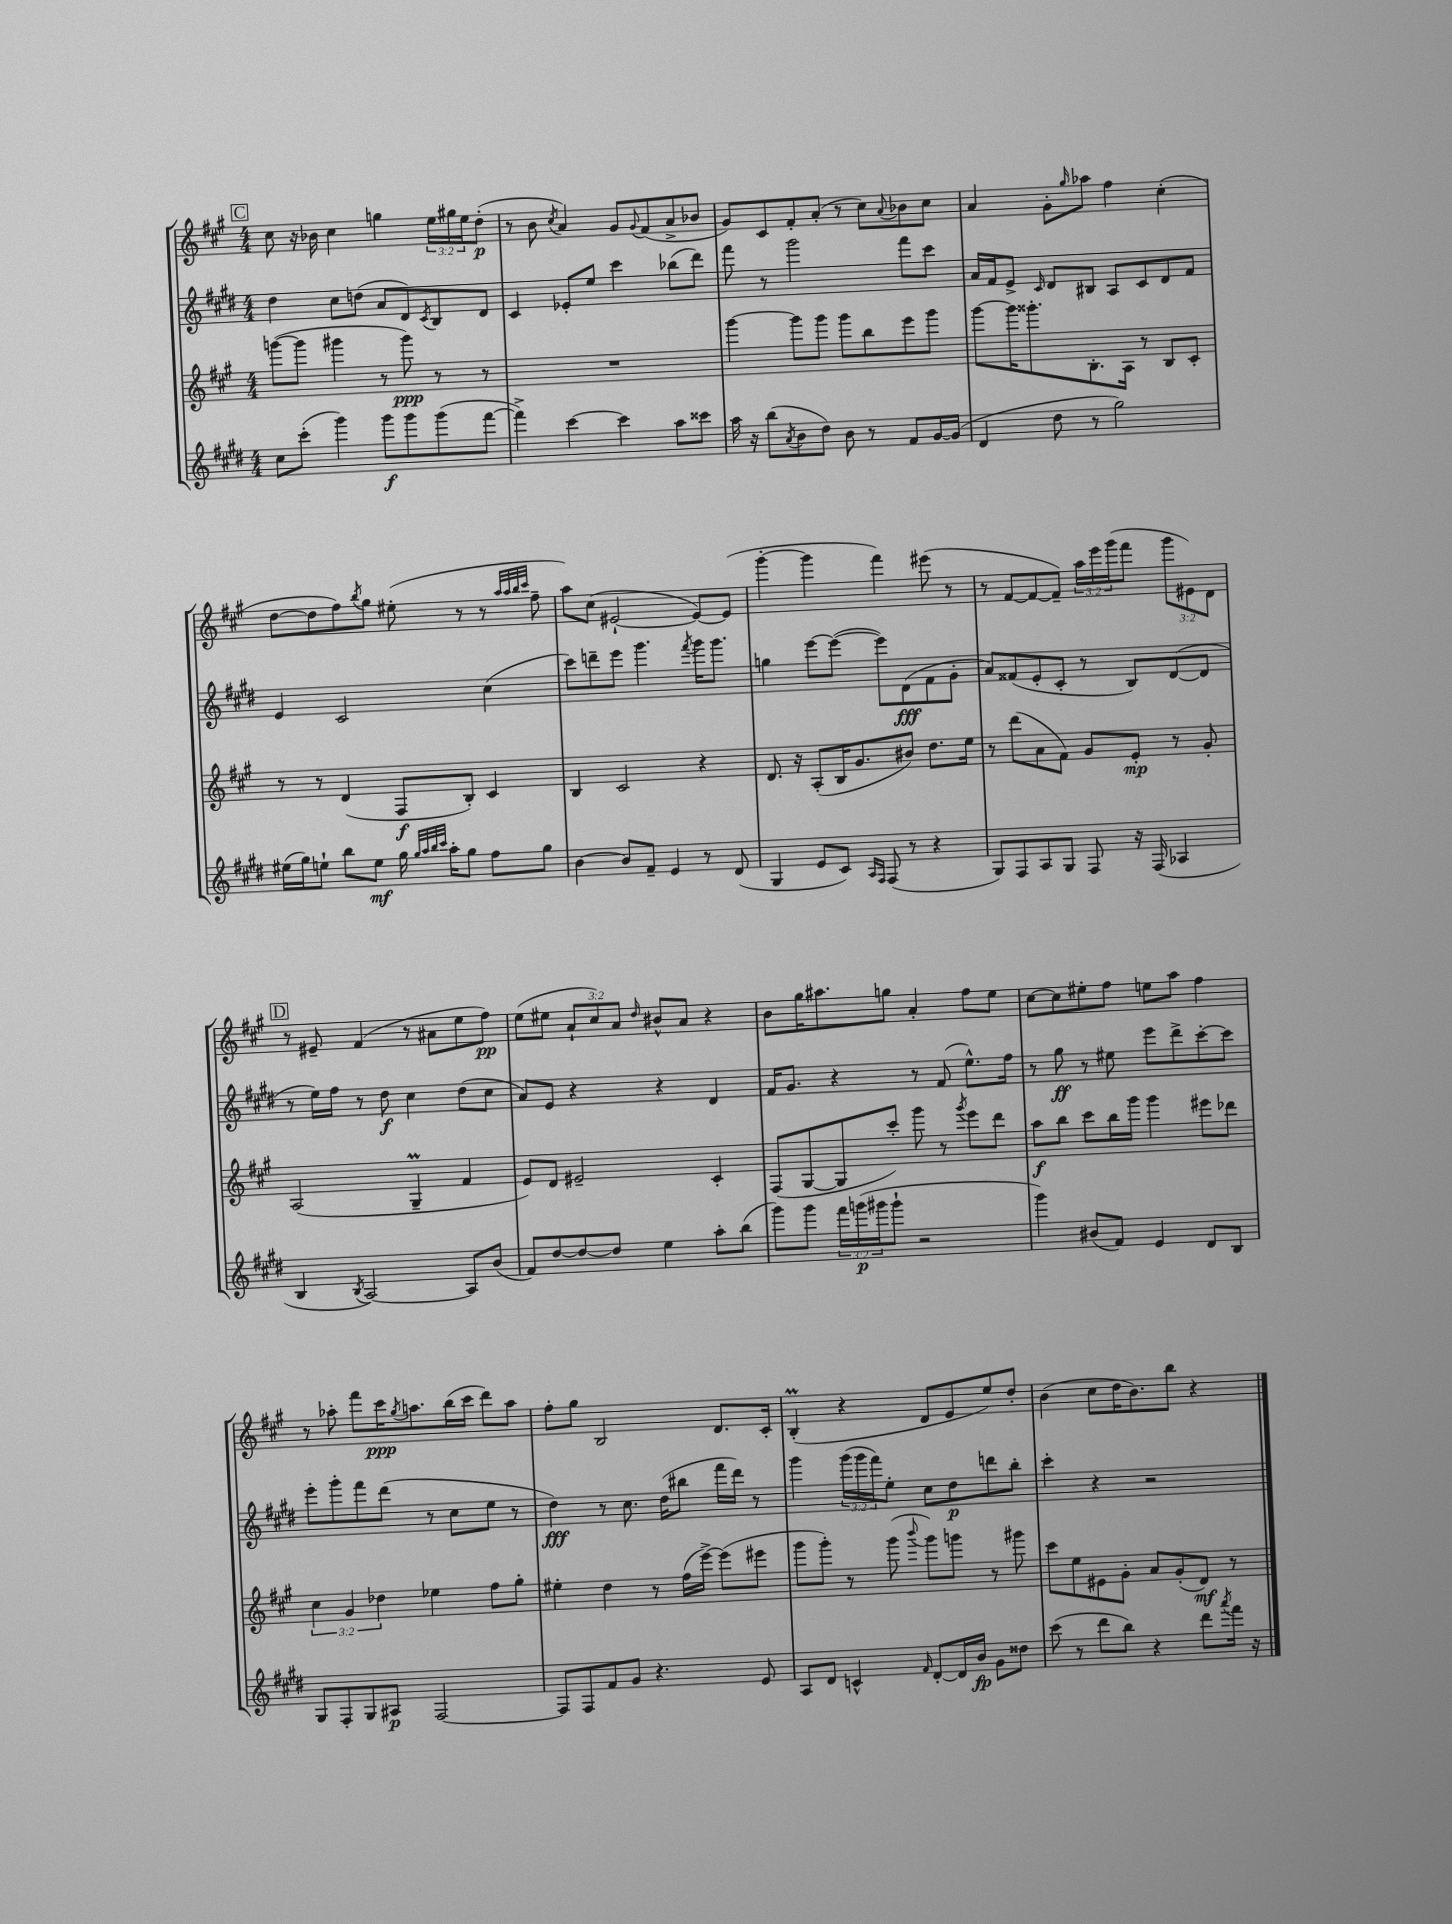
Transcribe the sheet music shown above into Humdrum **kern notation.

**kern	**kern	**kern	**kern
*staff4	*staff3	*staff2	*staff1
*clefG2	*clefG2	*clefG2	*clefG2
*k[f#c#g#d#]	*k[f#c#g#]	*k[f#c#g#d#]	*k[f#c#g#]
*M4/4	*M4/4	*M4/4	*M4/4
8cc#	([8ggg	4dd#	8cc#
(8ccc#'	8ggg]	.	16r
.	.	.	16b-
4ggg#)	4ggg#	8cc#	4cc#
.	.	(8dd	.
8ggg#	8r	8a	4gg
8ggg#	8ggg#)	8d#)	.
.	.	8qc#	.
(8ggg#	8r	8B	24ee
.	.	.	24gg#
.	.	.	24ee
[8fff#	8r	8d#	(8dd'
=	=	=	=
4fff#^])	1r	4c#	8r
.	.	.	8b
.	.	.	8qcc#
[4ccc#	.	8e-'	4a)
.	.	8ee	.
4ccc#]	.	4ccc#	8g#
.	.	.	8qqg#
.	.	.	(8f#
8aa	.	(8bb-	8a^
8ccc##	.	8ddd#)	8b-
=	=	=	=
16aa	[4ggg#	8fff#	8g#)
16r	.	.	.
(8bb	.	8r	8c#
8qa	.	.	.
8b	8ggg#]	2ggg#	8f#'
8dd#)	8ggg#	.	(8a'
8b	8ggg#	.	8r
8r	8bb	.	8cc#)
.	.	.	8qqa
8f#	8eee	8fff#	8b-
[16g#	8ggg#	8ccc#	8cc#
(16g#]	.	.	.
=	=	=	=
4d#	[8ggg#	16a	4a
.	.	16f#	.
.	16ggg#]	8e^	.
.	8.ggg##'	.	.
.	.	16qqc#	.
8dd#	.	8d#	8g#'
.	.	.	16qqgg#
8r	8.B'	8B#	8aa-
2gg#)	.	8A	4ff#
.	16A	.	.
.	8r	8c#	.
.	8B	8d#	(4cc#'
.	8c#'	8f#	.
=	=	=	=
(16ee#	8r	4e	[8dd
16gg#)	.	.	.
8ee`	8r	.	8dd]
8bb	(4d	2c#	8ff#)
.	.	.	8qbb
8ee	.	.	8gg#
16gg#	8F#	.	(8ee#'
32qqgg#	.	.	.
32qqaa	.	.	.
32qqbb	.	.	.
32qqccc#	.	.	.
16aa'	.	.	.
8gg#	8B')	.	8r
8ff#	4c#	(4cc#	8r
.	.	.	32qqaa
.	.	.	32qqaa
.	.	.	32qqbb
.	.	.	32qqccc#
8gg#	.	.	8ff#~
=	=	=	=
[4b	4B	8ccc#)	8aa)
.	.	8ddd~	(8cc#
8b]	2c#	8eee	[2e#`
8f#~	.	4.ggg#	.
4e	.	.	.
.	.	8qfff#	.
8r	4r	16ggg#	8e#_)
.	.	8.ggg#	.
(8d#	.	.	(8e#]
=	=	=	=
4G#	8.d	4gg	[4ggg#'
.	16r	.	.
8e	(8A'	[8eee	4ggg#]
8c#)	16B	(8eee_	.
.	8.g#	.	.
16qqA	.	.	.
16qqF#	.	.	.
(8F#	.	8eee])	4fff#)
8r	8b#)	(8d#	.
4r	8.dd	8f#	(8eee#
.	.	8g#'	8r
.	16ee	.	.
=	=	=	=
8G#)	8r	8a)	8r
8F#	(8ddd	(8f##	[8f#
8A	8a	8e'	8f#_
8G#	8f#)	8c#'	8f#~])
8F#	8g#	8r	24aa
.	.	.	24eee
.	.	.	(24ggg#
16r	8e'	8B)	8fff#
(16F#	.	.	.
4A-	8r	([8d#	12ggg#
.	.	.	12e#)
.	8g#'	8d#]	.
.	.	.	12d
=	=	=	=
4B	(2A	8r	8r
.	.	16ee)	8e#~
.	.	16ff#	.
8qB	.	.	.
[2A)	.	8r	(4f#
.	.	8dd#	.
.	4G#~	4cc#	8r
.	.	.	8a#
8A]	4f#	(8dd#	8ee
(8b	.	8cc#	8ff#)
=	=	=	=
8f#)	8e)	8a)	(8ee
[8dd#	8d	8e	8ee#
8dd#_	2e#~	4r	12a`
.	.	.	12cc#)
8dd#]	.	.	.
.	.	.	12a
.	.	.	16qqdd
4ee	.	4r	8b#^^
.	.	.	8a
8aa'	4c#'	4d#	4r
(8bb	.	.	.
=	=	=	=
8ggg#)	(8F#	16f#	8b
.	.	8.g#	.
8ggg#	[8G#	.	16gg#
.	.	.	8.aa#
24fff#	8G#]	4r	.
(24ggg	.	.	.
24ggg#	.	.	.
8ggg#`	8ccc#')	.	8gg
2r	8ggg#	8r	4a'
.	8r	(8f#	.
.	8qggg#	.	.
.	8eee	8.ee^^)	8ff#
.	8ddd	.	8ee
.	.	16ff#	.
=	=	=	=
4ggg#)	8aa	8r	[8cc#
.	8bb	8gg#	8cc#]
(8b#	8ccc#	8r	8ee#'
8f#)	16bb	8ee#	8ff#
.	16ggg#	.	.
4e	4ggg#	8eee	8ee
.	.	8ddd#^	8aa
8d#	8eee#	[8ccc#'	4ff#
8B	8ddd-	8ccc#]	.
=	=	=	=
8G#	6cc#	8eee'	8r
8F#'	.	8ggg#'	8aa-'
.	6g#	.	.
8G#	.	8fff#	8fff#
.	6dd-	.	.
8A#	.	(8ddd#	16ccc#
.	.	.	8qgg#
.	.	.	8.aa
[2F#	4ee-	8r	.
.	.	8cc#	(16bb
.	.	.	16ccc#
.	8ff#	8ee	8ddd)
.	8gg#'	8r	8aa
=	=	=	=
8F#]	4ee#'	4dd#)	8ff#'
8F#	.	.	8gg#
8f#	4dd	8r	2B
8g#	.	8.cc#	.
4.r	8r	.	.
.	.	(16dd#	.
.	(16ff#	8bb#	.
.	[16eee^)	.	.
.	(8eee]	16fff#	8.d
.	.	16ddd#)	.
8e	8eee#	8r	.
.	.	.	16c#'
=	=	=	=
8A	8ggg#	4ggg#	(4B'
8d#	8ggg#')	.	.
4c^^	8r	(24ggg#	4r
.	.	24ggg#	.
.	.	24fff#)	.
.	(8ggg#	8ee'	.
16qqf#	8qqbbb	.	.
[8d#'	8ggg#)	8cc#	8d
16d#]	8ggg	8dd#	8e
16b	.	.	.
8g#	8r	8ddd	8ee)
8dd##	8ggg#	8bb'	8dd'
=	=	=	=
(8ccc#	8ccc#	4ccc#'	(4b
8r	8ee	.	.
8ddd#	8e#	4r	8cc#
8bb)	8g#'	.	16dd
.	.	.	8.b)
4r	8a	2r	.
.	(8g#'	.	8bb
8ddd#	8d)	.	4r
8qaaa	.	.	.
16fff#	8r	.	.
16r	.	.	.
==	==	==	==
*-	*-	*-	*-
